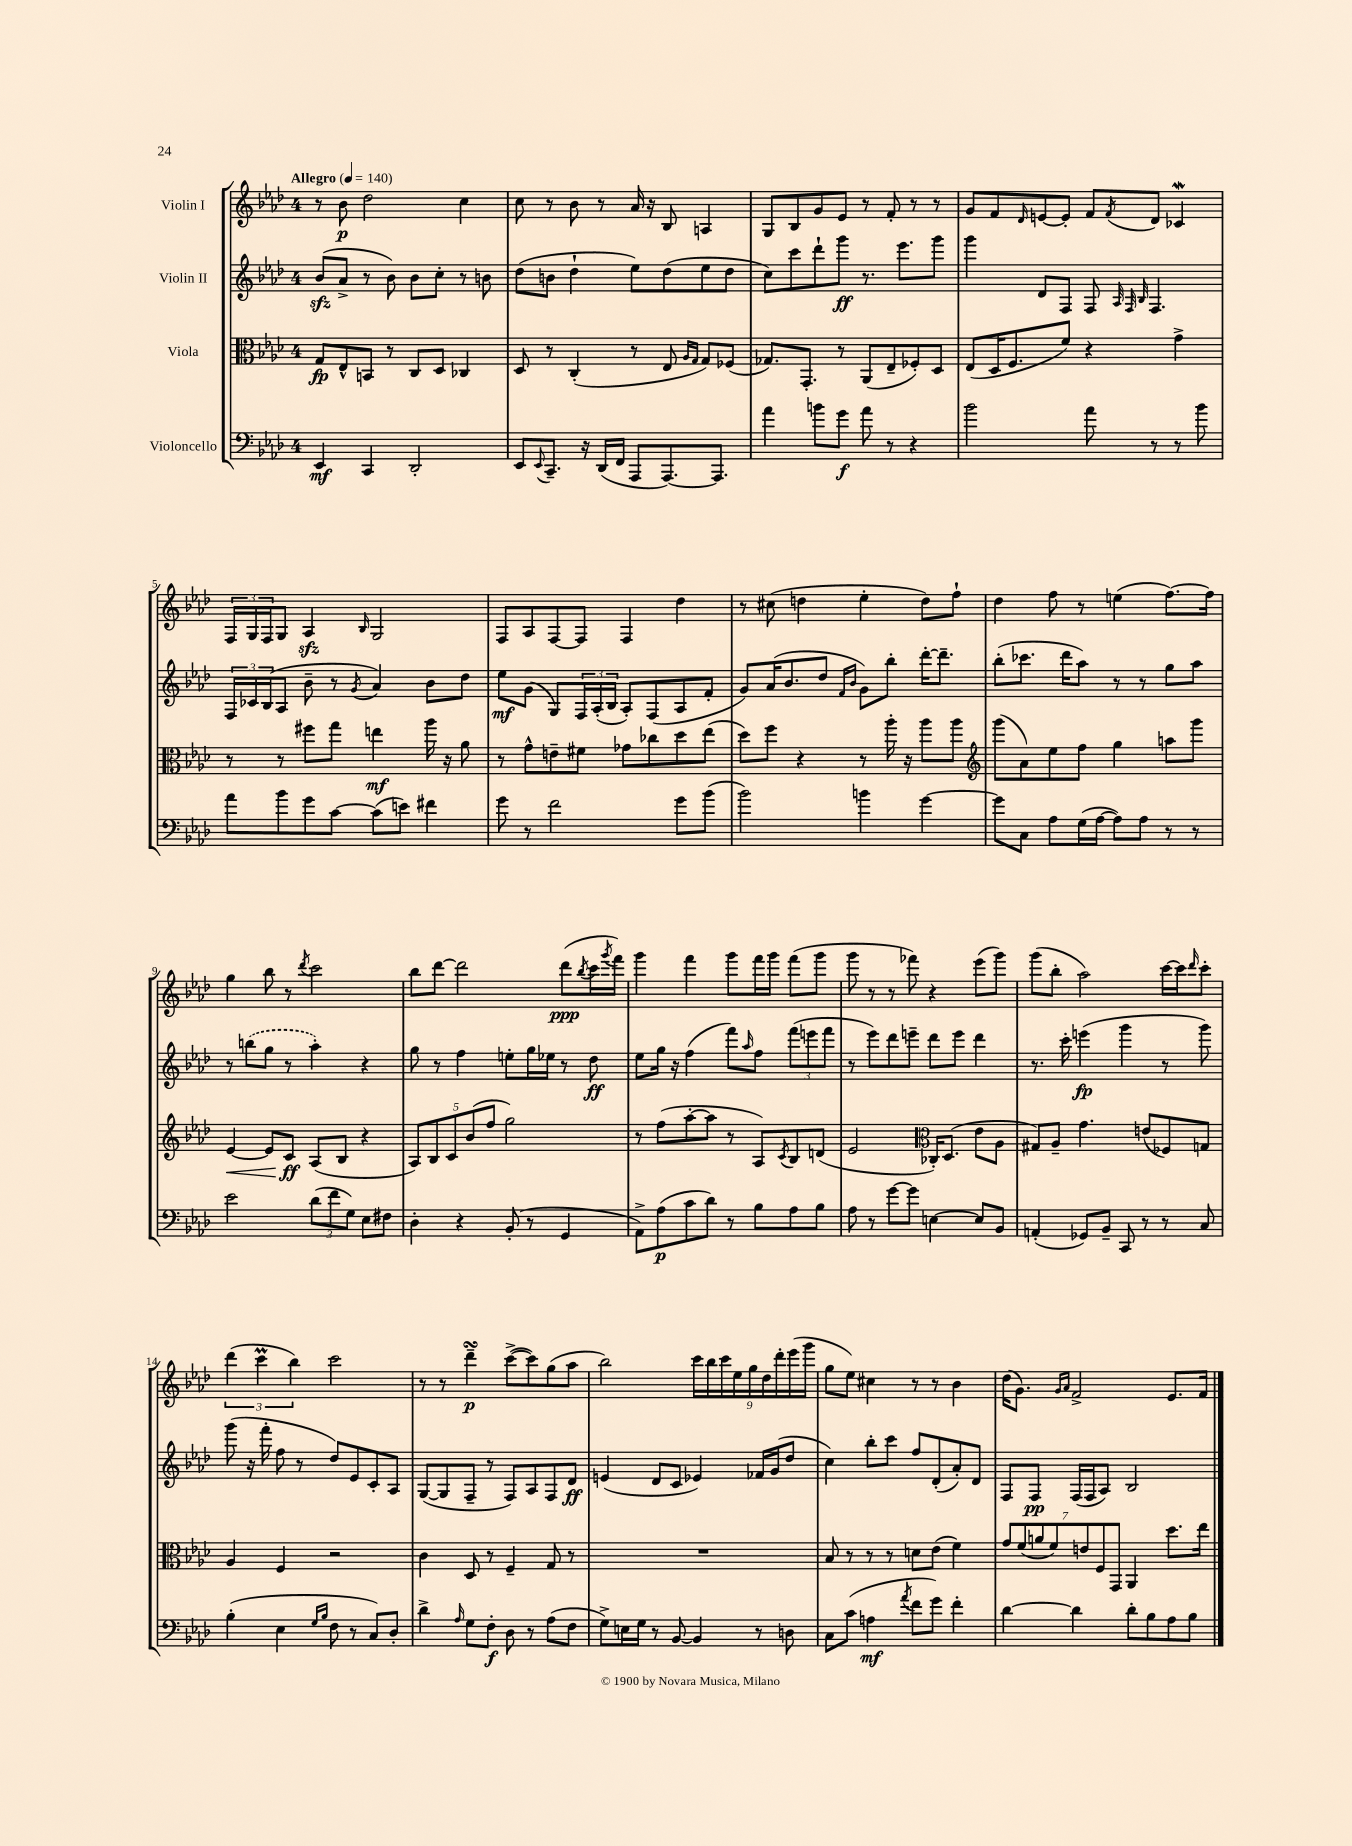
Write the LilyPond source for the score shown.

<<
\new StaffGroup <<
\new Staff = "s0" \with { instrumentName = "Violin I" } {
    \clef treble \key aes \major \once \override Staff.TimeSignature.style = #'single-digit \time 4/4 \tempo "Allegro" 4 = 140
    r8 bes'8\p des''2 c''4 |
    c''8 r8 bes'8 r8 aes'16 r16 bes8 a4 |
    g8 bes8 g'8 ees'8 r8 f'8-. r8 r8 |
    g'8 f'8 \grace { des'16 } e'8~ e'8-. f'8 \acciaccatura { f'8 } des'8 ces'4\mordent |
    \tuplet 3/2 { f16 g16 f16 } g8 aes4\sfz \grace { bes16 } g2 |
    f8 aes8 f8~ f8 f4 des''4 |
    r8 cis''8( d''4 ees''4-. d''8) f''8-! |
    des''4 f''8 r8 e''4( f''8.~) f''16 |
    g''4 bes''8 r8 \acciaccatura { des'''8 } c'''2 |
    bes''8 des'''8~ des'''2 des'''8\ppp( \acciaccatura { bes''8 } c'''16 \acciaccatura { g'''8 } f'''16) |
    g'''4 f'''4 g'''8 f'''16 g'''16 f'''8( g'''8 |
    g'''8 r8 r8 fes'''8) r4 ees'''8( g'''8) |
    g'''8( bes''8-. aes''2) c'''16~ c'''16 \grace { des'''16 } c'''8-. |
    \tuplet 3/2 { des'''4( c'''4\prall bes''4) } c'''2 |
    r8 r8 des'''4--\turn\p c'''8~->( c'''8) g''8( aes''8 |
    bes''2) \tuplet 9/8 { c'''16 bes''16 c'''16 ees''16 g''16 des''16 des'''16-. ees'''16( g'''16 } |
    g''8 ees''8) cis''4 r8 r8 bes'4 |
    des''16( g'8.) \grace { g'16 aes'16 } f'2-> ees'8. f'16 \bar "|." |
}
\new Staff = "s1" \with { instrumentName = "Violin II" } {
    \clef treble \key aes \major \once \override Staff.TimeSignature.style = #'single-digit \time 4/4
    bes'8\sfz( aes'8-> r8 bes'8) bes'8 c''8-. r8 b'8 |
    des''8( b'8 des''4-! ees''8) des''8( ees''8 des''8 |
    c''8) c'''8 des'''8-! g'''8\ff r8. ees'''8. g'''8 |
    g'''4 des'8 f8 f8 \grace { aes32 f32 bes32 } f4. |
    \tuplet 3/2 { f16 ces'16 bes16( } aes8 bes'8-- r8 \acciaccatura { g'8 } aes'4) bes'8 des''8 |
    ees''8\mf g'8( g8) \tuplet 3/2 { f16 aes16-.( bes16 } aes8-.) f8( aes8 f'8-. |
    g'8) aes'16( bes'8. des''8 \grace { f'16 bes'16 } g'8) bes''8-. des'''16~-. des'''8.-- |
    bes''8-.( ces'''8. des'''16 aes''8) r8 r8 g''8 aes''8 |
    r8 \once \slurDashed b''8( g''8 r8 aes''4-.) r4 |
    g''8 r8 f''4 e''8-. g''16 ees''16 r8 des''8\ff |
    ees''8 g''16 r16 f''4( f'''8) \grace { aes''16 } f''8 \tuplet 3/2 { f'''8( e'''8 f'''8 } |
    r8 ees'''8) des'''8 e'''8-- des'''8 e'''8 des'''4 |
    r8. c'''16-. e'''4\fp( g'''4 r8 g'''8) |
    g'''8( r16 f'''16-. f''8 r8 des''8) ees'8 c'8-. aes8 |
    g8~( g8 f8-- r8 f8) aes8 f8 des'8\ff |
    e'4( des'8 c'8 ees'4) fes'16 g'16( des''8 |
    c''4) bes''8-. c'''8 f''8 des'8-.( aes'8-.) des'8 |
    f8 f8\pp f16( f16 aes8) bes2 \bar "|." |
}
\new Staff = "s2" \with { instrumentName = "Viola" } {
    \clef alto \key aes \major \once \override Staff.TimeSignature.style = #'single-digit \time 4/4
    g8\fp ees8-^ b,8 r8 c8 des8 ces4 |
    des8 r8 c4-.( r8 ees8 \grace { aes16 g16 } g8) fes8( |
    ges8.) g,8.-. r8 aes,8( ees8-- fes8-.) des8 |
    ees8( des16 f8. f'8) r4 g'4-> |
    r8 r8 fis''8 g''8 e''4\mf aes''16 r16 aes'8 |
    r8 g'8-^ e'8-- fis'8 ges'8 ces''8 des''8 ees''8( |
    des''8) f''8 r4 r8 aes''16-. r16 aes''8 aes''8 |
    \clef treble g'''8( aes'8) ees''8 f''8 g''4 a''8 g'''8 |
    ees'4~\< ees'8 c'8\ff\! aes8( bes8 r4 |
    \tuplet 5/4 { aes8) bes8 c'8 bes'8( f''8 } g''2) |
    r8 f''8( aes''8~-. aes''8 r8 aes8) \acciaccatura { c'8 } bes8 d'8( |
    ees'2 \clef alto ces16-.) des8.( ees'8 aes8 |
    gis8) aes8-- g'4. e'8( fes8) g8 |
    aes4 f4 r2 |
    c'4 des8 r8 f4-- g8 r8 |
    R1 |
    bes8 r8 r8 r8 d'8 ees'8( f'4) |
    \tuplet 7/4 { g'8 f'8( a'8 f'8) e'8 f8 g,8 } aes,4 des''8. ees''16 \bar "|." |
}
\new Staff = "s3" \with { instrumentName = "Violoncello" } {
    \clef bass \key aes \major \once \override Staff.TimeSignature.style = #'single-digit \time 4/4
    ees,4\mf c,4 des,2-. |
    ees,8 \appoggiatura { ees,8 } c,8.-- r16 des,16( f,16 aes,,8 aes,,8.~) aes,,8. |
    aes'4 b'8 g'8\f aes'8 r8 r4 |
    bes'2 aes'8 r8 r8 bes'8 |
    aes'8 bes'8 g'8 c'8~ c'8( e'8) fis'4 |
    g'8 r8 f'2 g'8 bes'8( |
    bes'2) b'4 g'4~ |
    g'8 c8 aes8 g16( aes16~ aes8) aes8 r8 r8 |
    ees'2 \tuplet 3/2 { des'8( f'8 g8) } ees8 fis8 |
    des4-. r4 bes,8-.( r8 g,4 |
    aes,8->) aes8\p( c'8 des'8) r8 bes8 aes8 bes8 |
    aes8 r8 g'8~ g'8 e4~ e8 bes,8 |
    a,4-.( ges,8) bes,8-- c,8 r8 r8 c8 |
    bes4-.( ees4 \grace { g16 bes16 } f8 r8 c8) des8-. |
    des'4-> \grace { aes16 } g8 f8-.\f des8 r8 aes8( f8 |
    g8->) e16 g16 r8 bes,8~ bes,4 r8 d8 |
    c8 c'8( a4\mf \acciaccatura { aes'8 } f'8 g'8) f'4-. |
    des'4~ des'4 des'8-. bes8 aes8 bes8 \bar "|." |
}
>>
>>
